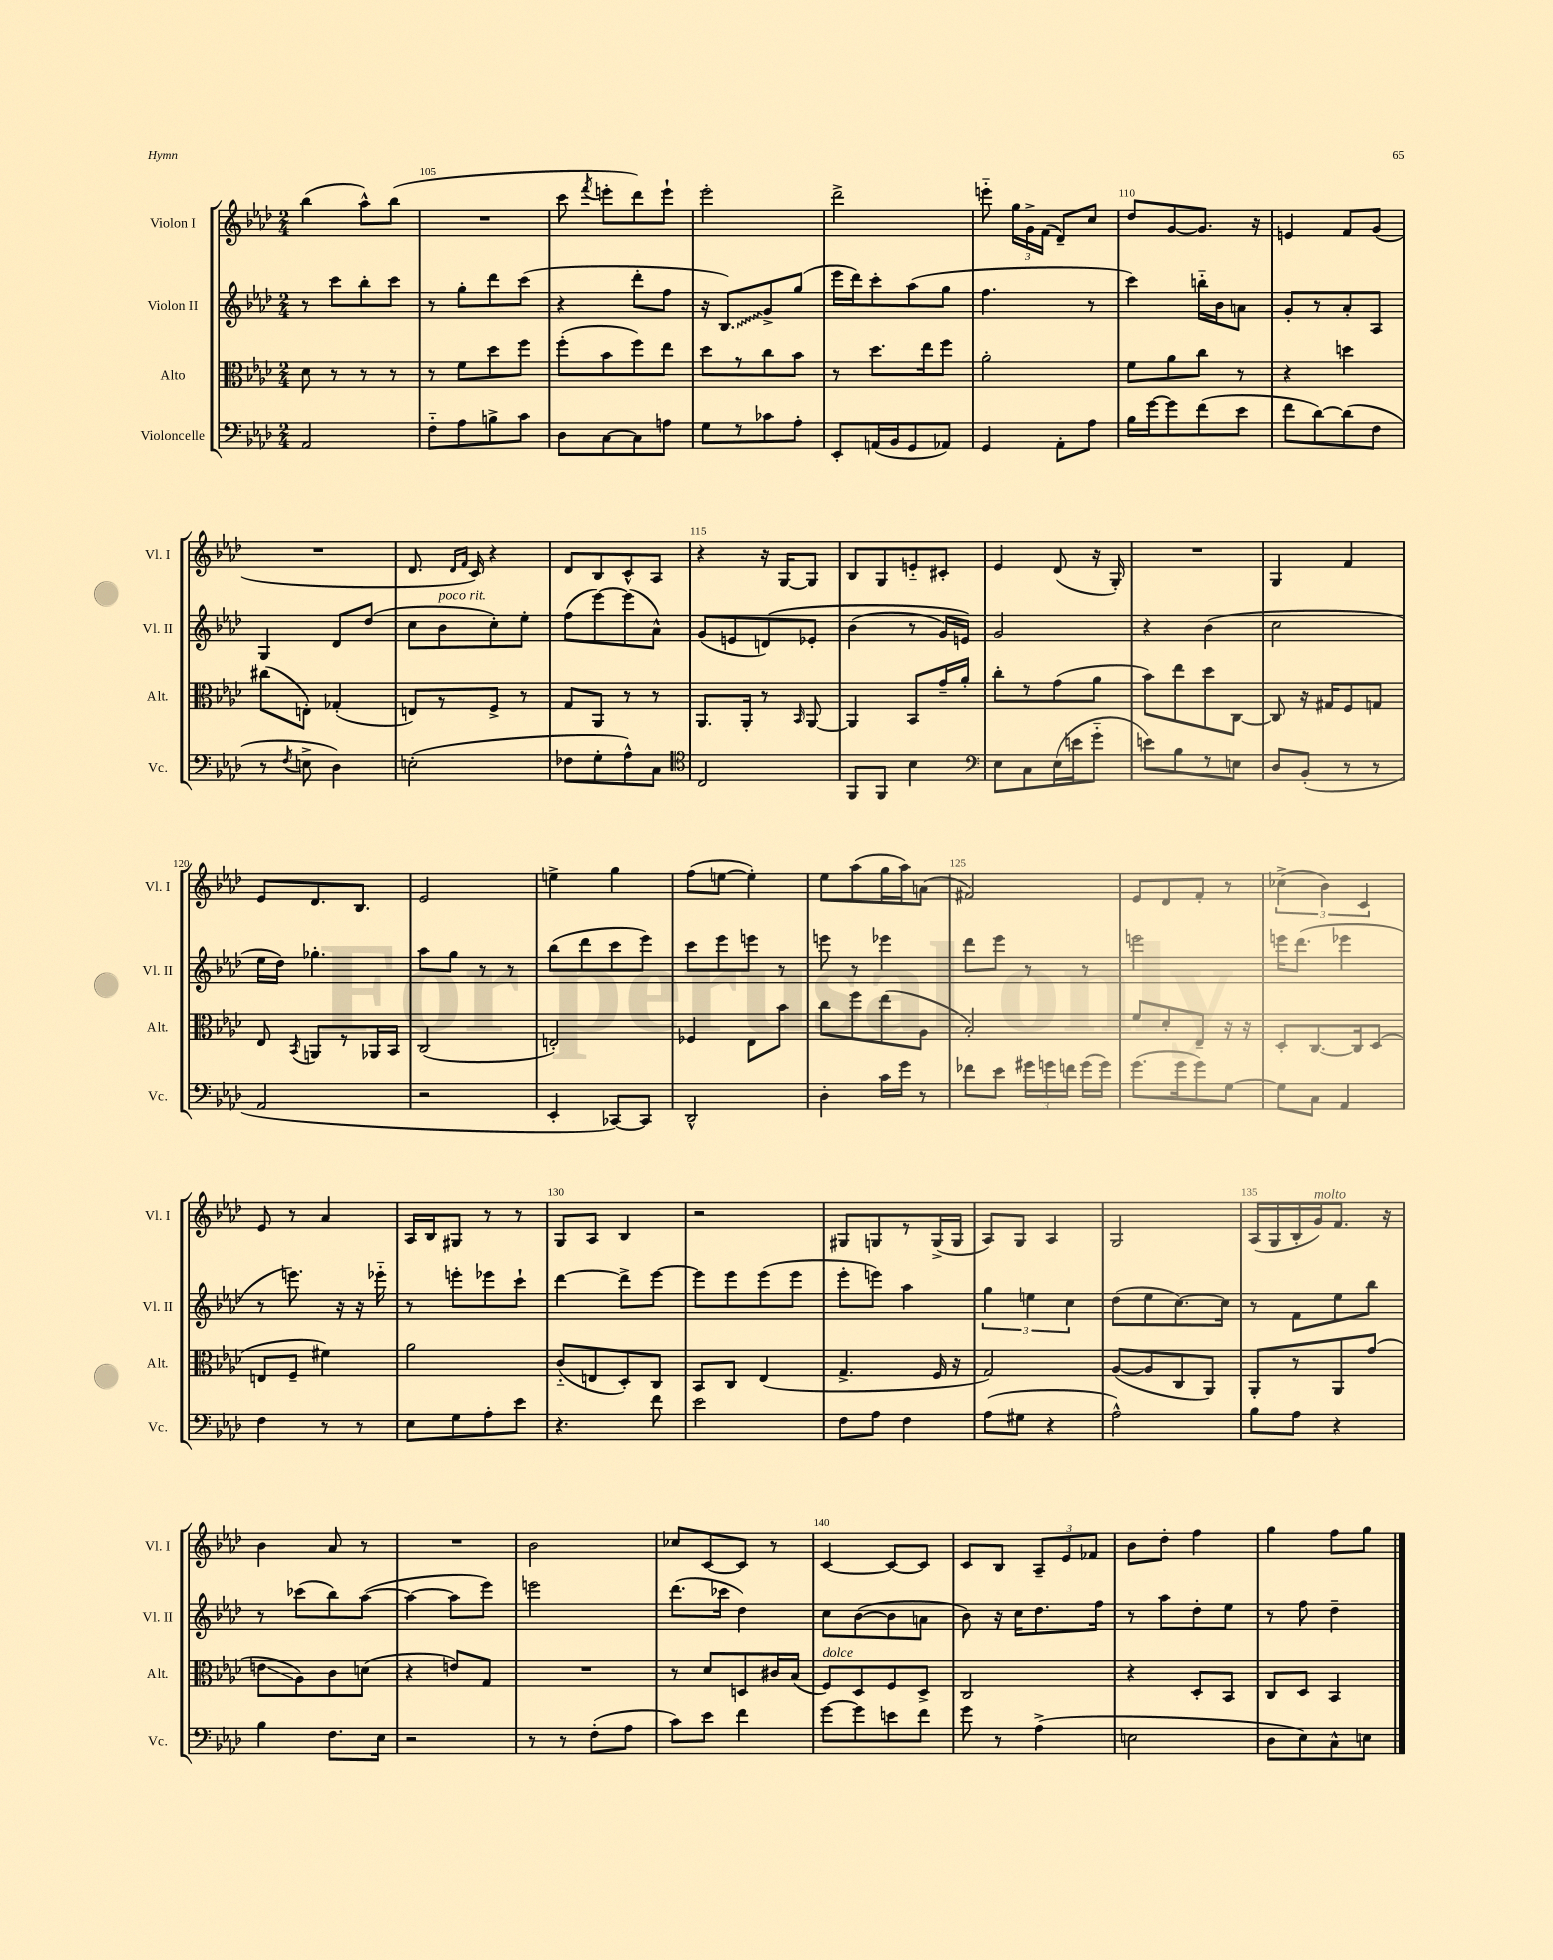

**kern	**kern	**kern	**kern
*staff4	*staff3	*staff2	*staff1
*clefF4	*clefC3	*clefG2	*clefG2
*k[b-e-a-d-]	*k[b-e-a-d-]	*k[b-e-a-d-]	*k[b-e-a-d-]
*M2/4	*M2/4	*M2/4	*M2/4
2AA-	8d-	8r	(4bb-
.	8r	8ccc	.
.	8r	8bb-'	8aa-^^)
.	8r	8ccc	(8bb-
=	=	=	=
8F'~	8r	8r	2r
8A-	8f	8gg'	.
8B^	8dd-	8ddd-	.
8c	8ff	(8ccc	.
=	=	=	=
8D-	(8ff'	4r	8ccc
.	.	.	8qfff
[8C	8b-	.	8eee'
8C]	8ff)	8ddd-'	8ddd-)
8A	8ee-	8ff	8eee`
=	=	=	=
8G	8dd-	16r	2eee-'
.	.	8.B-)	.
8r	8r	.	.
8c-	8cc	8g^	.
8A-'	8b-	(8gg	.
=	=	=	=
8EE-'	8r	16eee-	2ddd-^
.	.	16ddd-)	.
(16AA	8.dd-	8ccc'	.
16BB-	.	.	.
8GG	.	(8aa-	.
.	16ee-	.	.
8AA-)	8ff	8gg	.
=	=	=	=
4GG	2a-'	4.ff	8eee'~
.	.	.	24gg
.	.	.	24g^
.	.	.	(24f
8AA-'	.	.	8d-~)
8A-	.	8r	8cc
=	=	=	=
16B-	8f	4ccc)	8dd-
[16g	.	.	.
8g]	8a-	.	[8g
(8f	8cc	16bb'~	8.g]
.	.	16b-	.
8e-	8r	8a	.
.	.	.	16r
=	=	=	=
8f	4r	8g'	4e
[8d-)	.	8r	.
(8d-]	4dd	8a-'	8f
8F	.	8A-	(8g
=	=	=	=
8r	(8cc#	4G	2r
8qF	.	.	.
8E^	8E')	.	.
4D-)	(4G-'	8d-	.
.	.	(8dd-	.
=	=	=	=
(2E'	8E)	8cc	8.d-
.	8r	8b-	.
.	.	.	16qqd-
.	.	.	16qqf
.	.	.	16c)
.	8F^	8cc')	4r
.	8r	8ee-'	.
=	=	=	=
8F-	8G	(8ff	8d-
8G'	8AA-	[8eee-)	8B-
8A-^^)	8r	(8eee-]	8c^^
8C	8r	8a-^^)	8A-
=	=	=	=
*clefC4	*	*	*
2C	8.AA-	(8g	4r
.	.	8e	.
.	16AA-'	.	.
.	8r	&(8d)	16r
.	.	.	[16G
.	16qqBB-	.	.
.	[8AA-	8e-'	8G]
=	=	=	=
8FF	4AA-]	(4b-	8B-
8FF	.	.	8G
4B-	8BB-	8r	8e'~
.	16g~	16g)	8c#'
.	16a-'	16e&)	.
=	=	=	=
*clefF4	*	*	*
8E-	8cc'	2g	4e-
8C	8r	.	.
(16E-	(8g	.	(8d-
16e	.	.	.
8g'~	8a-	.	16r
.	.	.	16G')
=	=	=	=
8e)	8b-)	4r	2r
8B-	8ee-	.	.
8r	8dd-	(4b-	.
8E	[8C	.	.
=	=	=	=
8D-	8C]	2cc	4G
(8BB-'	16r	.	.
.	16G#	.	.
8r	8F	.	4f
8r	8G	.	.
=	=	=	=
2AA-	8E-	16ee-	8e-
.	.	16dd-)	.
.	8qBB-	.	.
.	8AA	4.gg-'	8.d-
.	8r	.	.
.	.	.	8.B-
.	16AA-	.	.
.	16BB-	.	.
=	=	=	=
2r	(2C	8aa-	2e-
.	.	8gg	.
.	.	8r	.
.	.	8r	.
=	=	=	=
4EE-'	2E')	(8bb-	4ee^
.	.	8ddd-	.
[8CC-)	.	8ccc	4gg
8CC-]	.	8eee-)	.
=	=	=	=
2DD-^^	4F-	8ccc	(8ff
.	.	8eee-	[8ee
.	8E-	8eee	4ee'])
.	8b-	8r	.
=	=	=	=
4D-'	8cc	8eee	8ee-
.	8ff	8r	(8aa-
16c	(8ee-	4eee-	16gg
16g	.	.	16aa-)
8r	8A-	.	(8a
=	=	=	=
8f-	2B-')	8ddd-	2f#)
8e-	.	8eee-	.
24g#	.	8r	.
24g	.	.	.
24f	.	.	.
(16g	.	8r	.
16g)	.	.	.
=	=	=	=
(8.g	8f	2eee	8e-
.	8d-'	.	8d-
16g	.	.	.
8g)	8E-~	.	8f'
[8G	16r	.	8r
.	16r	.	.
=	=	=	=
8G]	8D-'	16eee	(6cc-^
.	.	(8.ddd-	.
8C	[8.C	.	.
.	.	.	6b-)
4AA-	.	4eee-	.
.	16C]	.	.
.	.	.	6c
.	(8D-	.	.
=	=	=	=
4F	8E	8r	8e-
.	8F~	8.eee)	8r
8r	4f#)	.	4a-
.	.	16r	.
8r	.	16r	.
.	.	16eee-'~	.
=	=	=	=
8E-	2a-	8r	16A-
.	.	.	16B-
8G	.	8eee'	8G#
8A-'	.	8eee-	8r
8e-	.	8ccc`	8r
=	=	=	=
4.r	(8c'~	[4ddd-	8G
.	8E	.	8A-
.	8D-')	8ddd-^]	4B-
8f	8C	[8eee-	.
=	=	=	=
2e-	8BB-	8eee-]	2r
.	8C	8eee-	.
.	(4E-	(8eee-	.
.	.	8eee-	.
=	=	=	=
8F	4.G^	8eee-'	8G#
8A-	.	8eee)	8G
4F	.	4aa-	8r
.	16F	.	(16G^
.	16r	.	16G
=	=	=	=
(8A-	2G)	6gg	8A-)
8G#	.	.	8G
.	.	6ee	.
4r	.	.	4A-
.	.	6cc	.
=	=	=	=
2A-^^)	([8A-	(8dd-	2G
.	8A-]	8ee-	.
.	8C	[8.cc)	.
.	8AA-)	.	.
.	.	16cc]	.
=	=	=	=
8B-	8AA-'	8r	(16A-
.	.	.	16G
8A-	8r	8f	16B-'
.	.	.	16g)
4r	8AA-	8ee-	8.f
.	(8g	8bb-	.
.	.	.	16r
=	=	=	=
4B-	8e	8r	4b-
.	8A-)	(8ccc-	.
8.F	8c	8bb-)	8a-
.	(8d	([8aa-	8r
16E-	.	.	.
=	=	=	=
2r	4r	4aa-_	2r
.	8e)	8aa-]	.
.	8G	8eee-)	.
=	=	=	=
8r	2r	2eee	2b-
8r	.	.	.
(8F'	.	.	.
8A-	.	.	.
=	=	=	=
8c)	8r	(8.ddd-	8cc-
8e-	8d-	.	[8c
.	.	16ccc-	.
4f	8D	4dd-)	8c]
.	16c#	.	8r
.	(16B-	.	.
=	=	=	=
[8g	8F)	8cc	[4c
8g]	8D-	([8b-	.
8e	8F	8b-]	8c_
8f	8D-^	8a	8c]
=	=	=	=
8g	2C	8b-)	8c
8r	.	16r	8B-
.	.	16cc	.
(4A-^	.	8.dd-	12A-~
.	.	.	12e-
.	.	.	12f-
.	.	16ff	.
=	=	=	=
2E	4r	8r	8b-
.	.	8aa-	8dd-'
.	8D-'	8dd-'	4ff
.	8BB-	8ee-	.
=	=	=	=
8D-	8C	8r	4gg
8E-)	8D-	8ff	.
8C^^	4BB-	4dd-~	8ff
8E	.	.	8gg
==	==	==	==
*-	*-	*-	*-
